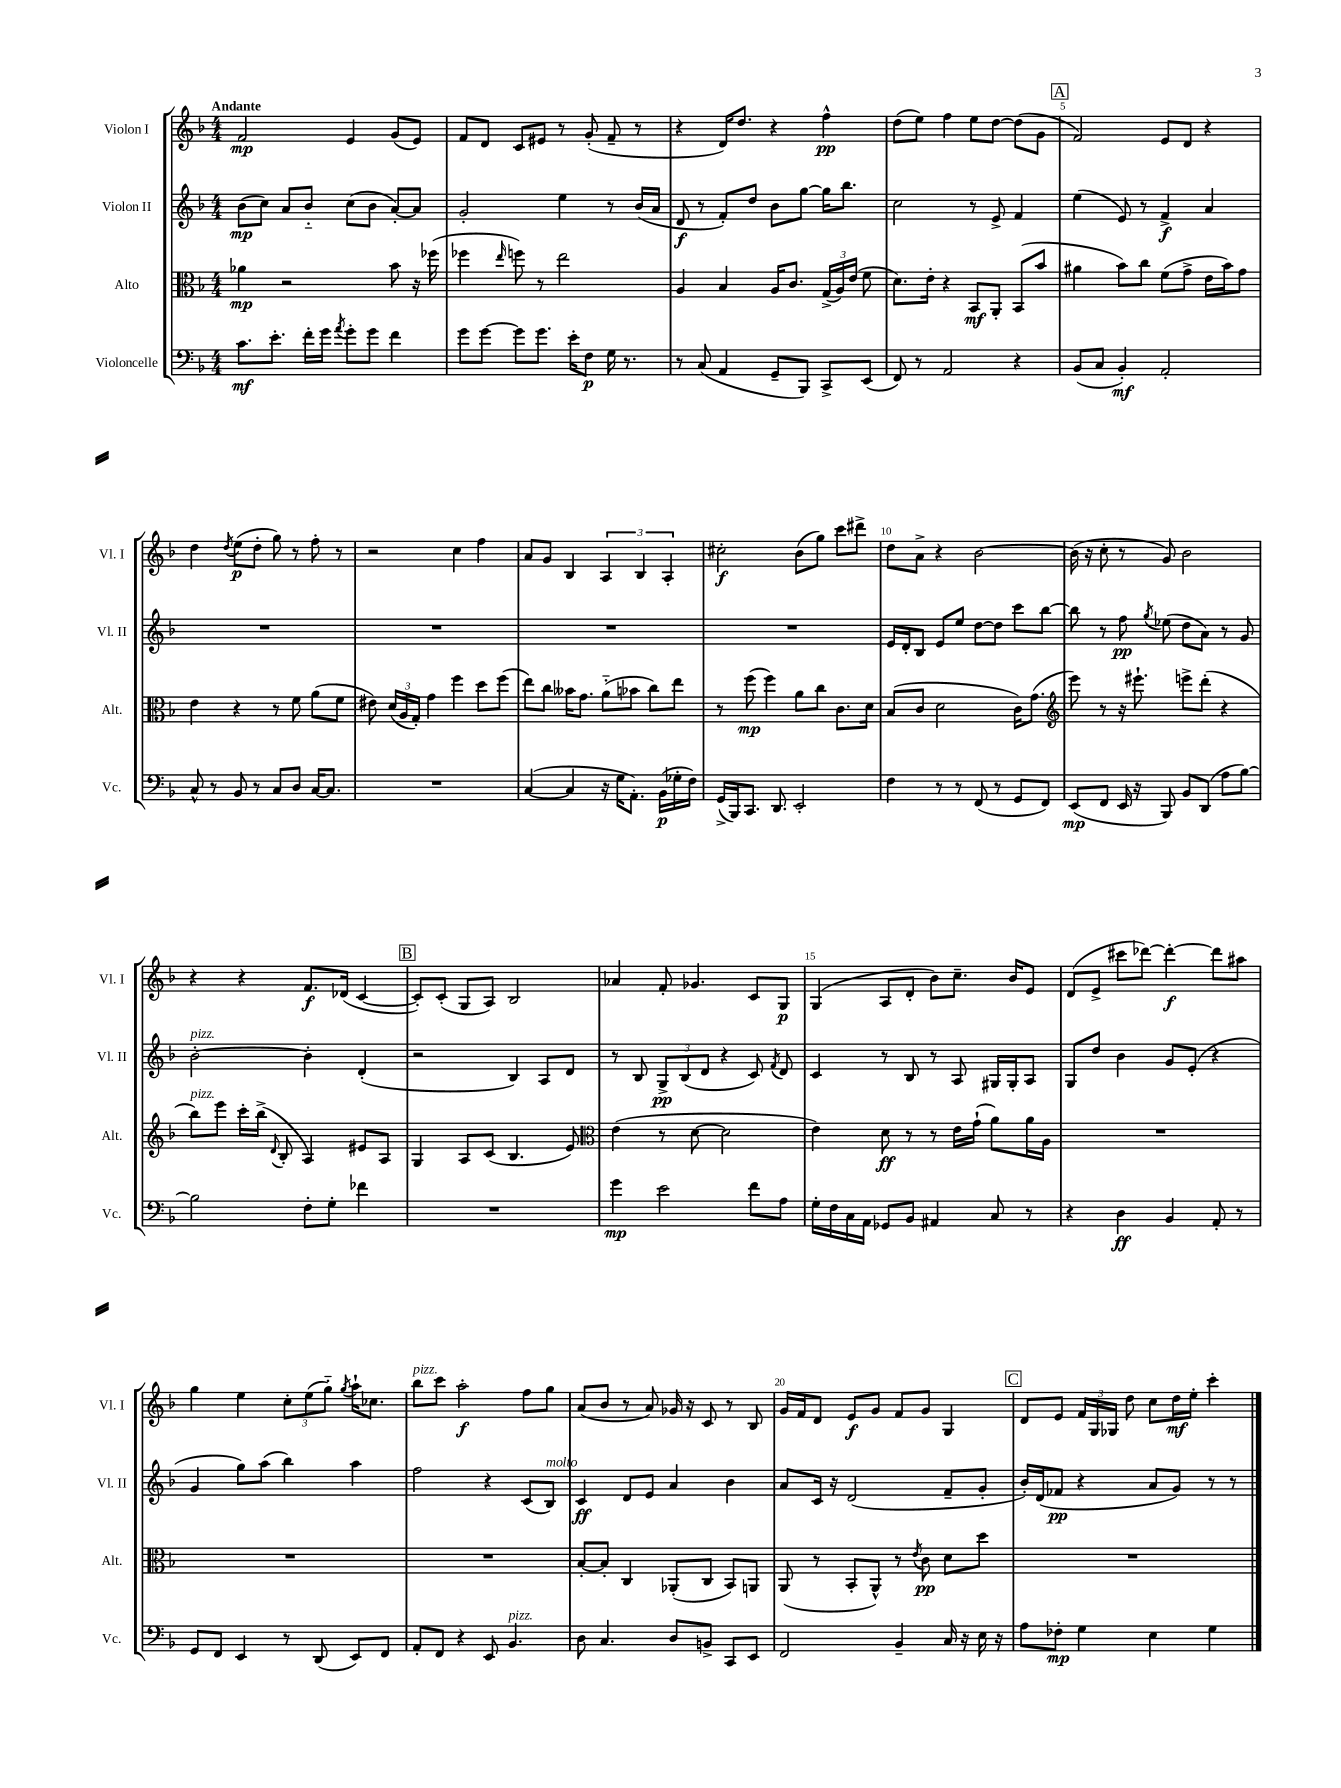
<<
\new StaffGroup <<
\new Staff = "s0" \with { instrumentName = "Violon I" shortInstrumentName = "Vl. I" } {
    \clef treble \key f \major \numericTimeSignature \time 4/4 \tempo "Andante"
    \autoBeamOff f'2\mp e'4 g'8[( e'8]) |
    f'8[ d'8] c'8[ eis'8] r8 g'8-.( f'8-- r8 |
    r4 d'16[) d''8.] r4 f''4-^\pp |
    d''8[( e''8]) f''4 e''8[ d''8]~ d''8[( g'8] |
    \mark \markup { \box "A" } f'2) e'8[ d'8] r4 |
    d''4 \acciaccatura { d''8 } e''8[\p( d''8]-. g''8) r8 f''8-. r8 |
    r2 c''4 f''4 |
    a'8[ g'8] bes4 \tuplet 3/2 { a4 bes4 a4-. } |
    cis''2-.\f bes'8[( g''8]) c'''8[ dis'''8]-> |
    d''8[ a'8]-> r4 bes'2~ |
    bes'16( r16 c''8-. r8 g'8) bes'2 |
    r4 r4 f'8.[\f des'16]( c'4~ |
    \mark \markup { \box "B" } c'8[-.) c'8]-.( g8[ a8]) bes2 |
    aes'4 f'8-. ges'4. c'8[ g8]\p |
    g4( a8[ d'8]-. bes'8[) c''8.]-- bes'16[ e'8] |
    d'8[( e'8]-> cis'''8[ des'''8]~) des'''4~-.\f des'''8[ ais''8] |
    g''4 e''4 \tuplet 3/2 { c''8[-. e''8( g''8]-_) } \acciaccatura { g''8 } a''16[-! ces''8.] |
    bes''8[^\markup { \italic "pizz." } c'''8] a''2-.\f f''8[ g''8] |
    a'8[( bes'8] r8 a'8) ges'16 r16 c'8 r8 bes8 |
    g'16[ f'16 d'8] e'8[\f g'8] f'8[ g'8] g4 |
    \mark \markup { \box "C" } d'8[ e'8] \tuplet 3/2 { f'16[ g16 ges16] } d''8 c''8[ d''16\mf e''16]-. c'''4-. \bar "|." |
}
\new Staff = "s1" \with { instrumentName = "Violon II" shortInstrumentName = "Vl. II" } {
    \clef treble \key f \major \numericTimeSignature \time 4/4
    \autoBeamOff bes'8[\mp( c''8]) a'8[ bes'8]-_ c''8[( bes'8] a'8[~-.) a'8] |
    g'2-. e''4 r8 bes'16[( a'16] |
    d'8\f r8 f'8[-.) d''8] bes'8[ g''8]~ g''16[ bes''8.] |
    c''2 r8 e'8-> f'4 |
    \mark \markup { \box "A" } e''4( e'8) r8 f'4->\f a'4 |
    R1 |
    R1 |
    R1 |
    R1 |
    e'16[ d'16-. bes8] e'8[ e''8] d''8[~ d''8] c'''8[ bes''8]~ |
    bes''8 r8 f''8\pp \acciaccatura { g''8 } ees''8( d''8[ a'8]) r8 g'8 |
    bes'2~-.^\markup { \italic "pizz." } bes'4-. d'4-.( |
    \mark \markup { \box "B" } r2 bes4) a8[ d'8] |
    r8 bes8 \tuplet 3/2 { g8[->\pp bes8( d'8] } r4 c'8) \acciaccatura { f'8 } d'8 |
    c'4 r8 bes8 r8 a8 gis16[ gis16-. a8] |
    g8[ d''8] bes'4 g'8[ e'8]-.( r4 |
    g'4 g''8[) a''8]( bes''4) a''4 |
    f''2 r4 c'8[( bes8]^\markup { \italic "molto" }) |
    c'4\ff d'8[ e'8] a'4 bes'4 |
    a'8[ c'16] r16 d'2( f'8[-- g'8]-. |
    \mark \markup { \box "C" } bes'16[-.) d'16( fes'8]\pp r4 a'8[ g'8]) r8 r8 \bar "|." |
}
\new Staff = "s2" \with { instrumentName = "Alto" shortInstrumentName = "Alt." } {
    \clef alto \key f \major \numericTimeSignature \time 4/4
    \autoBeamOff aes'4\mp r2 bes'8 r16 fes''16( |
    fes''4 \grace { e''16 } f''8) r8 e''2 |
    a4 bes4 a16[ c'8.] \tuplet 3/2 { g16[->( a16) e'16]( } f'8 |
    d'8.[) e'16]-. r4 bes,8[\mf a,8]-. bes,8[( bes'8] |
    \mark \markup { \box "A" } ais'4 bes'8[) c''8] f'8[( g'8]-> e'16[ bes'16) g'8] |
    e'4 r4 r8 f'8 a'8[( f'8] |
    eis'8) \tuplet 3/2 { d'16[( a16 g16]-.) } g'4 f''4 d''8[ f''8]( |
    e''8[) c''8] beses'16[ g'8.] a'8[-_( bes'8] c''8[) e''8] |
    r8 f''8\mp( f''4) a'8[ c''8] c'8.[ d'16] |
    bes8[( c'8] d'2 c'16[) g'8.]( |
    \clef treble e'''8) r8 r16 eis'''8.-! e'''8[-> d'''8]-.( r4 |
    bes''8[^\markup { \italic "pizz." }) e'''8] c'''16[-. bes''16]->( \appoggiatura { d'8 } bes8-. a4) eis'8[ a8] |
    \mark \markup { \box "B" } g4 a8[ c'8]( bes4. e'8) |
    \clef alto e'4( r8 d'8~ d'2 |
    e'4) d'8\ff r8 r8 e'16[ g'16]-!( a'8[) a'16 a16] |
    R1 |
    R1 |
    R1 |
    bes8[~-. bes8]-. c4 aes,8[-.( c8] bes,8[) a,8] |
    a,8( r8 bes,8[-. a,8]-^) r8 \acciaccatura { e'8 } c'8\pp d'8[ d''8] |
    \mark \markup { \box "C" } R1 \bar "|." |
}
\new Staff = "s3" \with { instrumentName = "Violoncelle" shortInstrumentName = "Vc." } {
    \clef bass \key f \major \numericTimeSignature \time 4/4
    \autoBeamOff c'8.[\mf e'8.]-. f'16[-. g'16] \acciaccatura { a'8 } g'8[-. g'8] f'4 |
    g'8[ g'8]~ g'8[ g'8.] e'16[-. f8]\p g16 r8. |
    r8 c8( a,4 g,8[-- bes,,8]) c,8[-> e,8]( |
    f,8) r8 a,2 r4 |
    \mark \markup { \box "A" } bes,8[( c8] bes,4-.\mf) a,2-. |
    c8-^ r8 bes,8 r8 c8[ d8] c16[~ c8.] |
    R1 |
    c4~( c4 r16 g16[ a,8.]-.) bes,16[\p( ges16-. f16]) |
    g,16[->( bes,,16) c,8.] d,8. e,2-. |
    f4 r8 r8 f,8( r8 g,8[ f,8]) |
    e,8[\mp( f,8] e,16 r16 bes,,8) bes,8[ d,8]( a8[ bes8]~) |
    bes2 f8[-. g8]-. fes'4 |
    \mark \markup { \box "B" } R1 |
    g'4\mp e'2 f'8[ a8] |
    g16[-. f16 c16 a,16] ges,8[ bes,8] ais,4 c8 r8 |
    r4 d4\ff bes,4 a,8-. r8 |
    g,8[ f,8] e,4 r8 d,8( e,8[) f,8] |
    a,8[-. f,8] r4 e,8 bes,4.^\markup { \italic "pizz." } |
    d8 c4. d8[ b,8]-> c,8[ e,8] |
    f,2 bes,4-- c16 r16 e16 r16 |
    \mark \markup { \box "C" } a8[ fes8]-.\mp g4 e4 g4 \bar "|." |
}
>>
>>
\layout { \context { \Score \override BarNumber.break-visibility = ##(#f #t #t) barNumberVisibility = #(every-nth-bar-number-visible 5) } }
